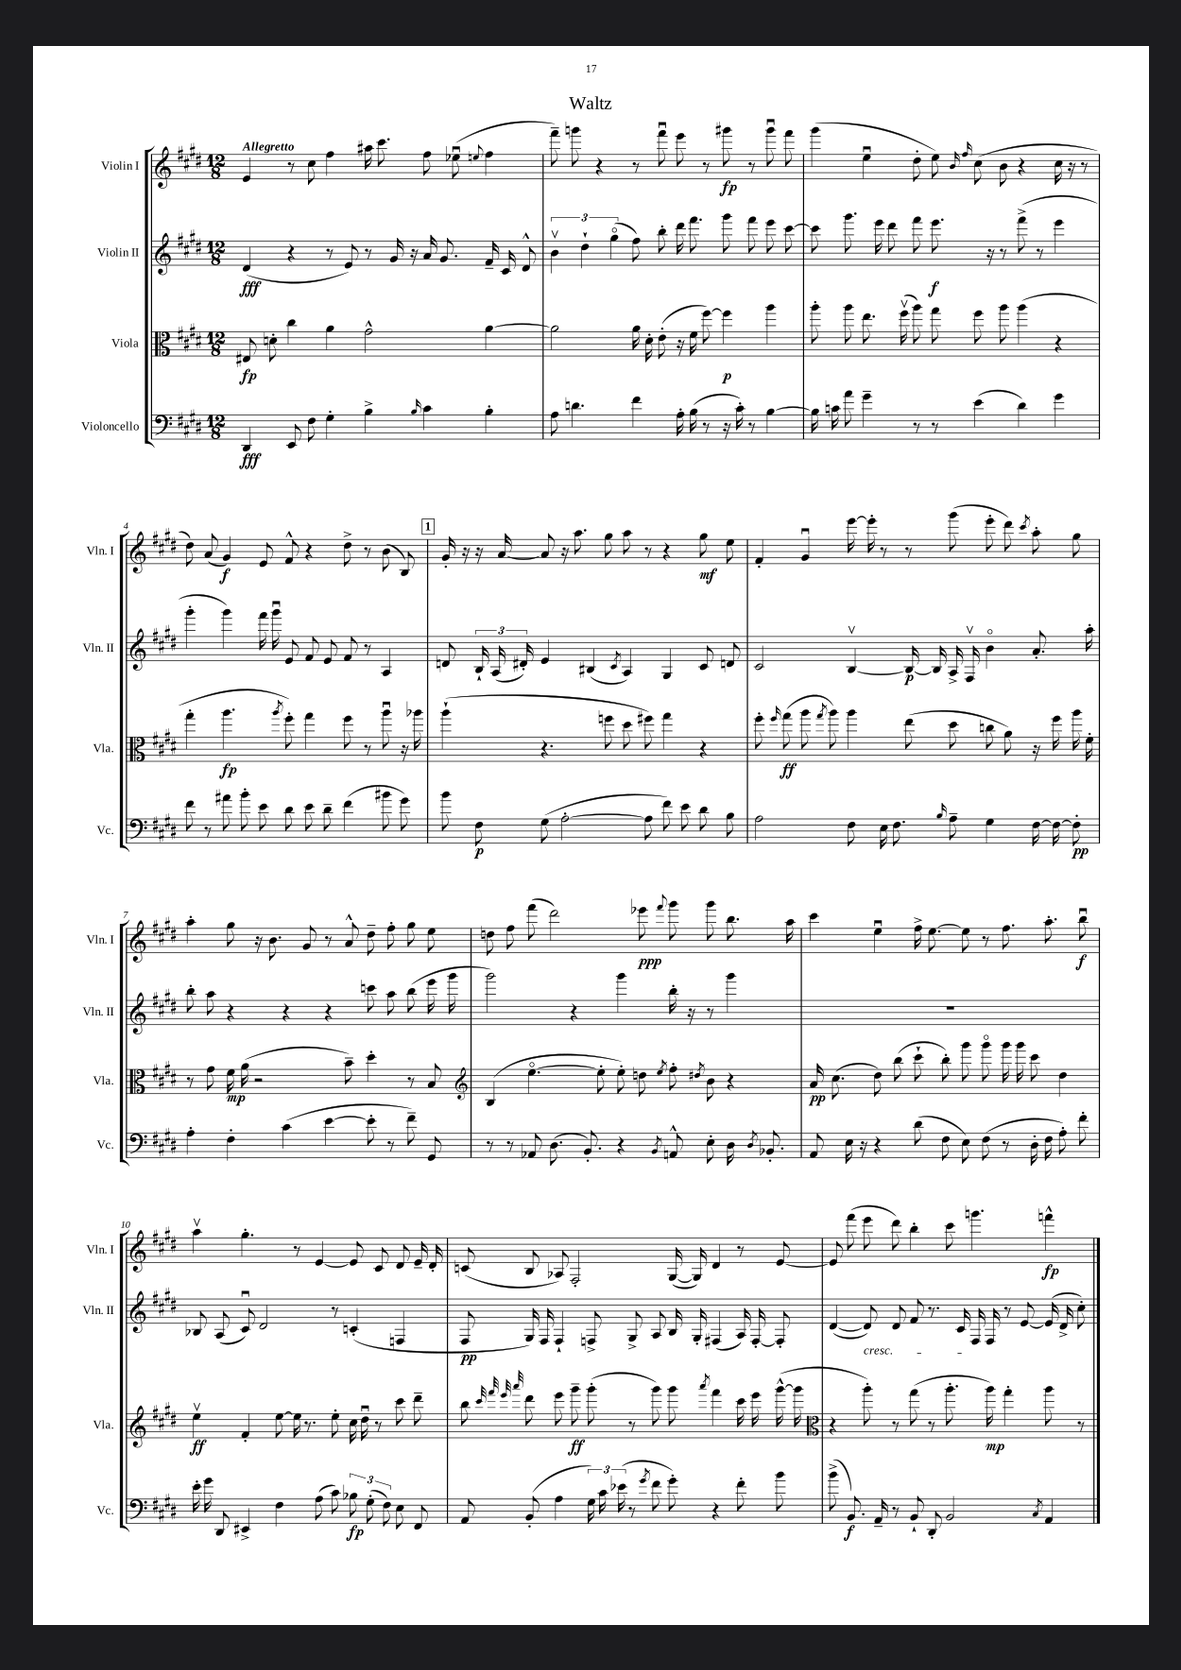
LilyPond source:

\header { title = "Waltz" }
<<
\new StaffGroup <<
\new Staff = "s0" \with { instrumentName = "Violin I" shortInstrumentName = "Vln. I" } {
    \clef treble \key e \major \numericTimeSignature \time 12/8 \tempo "Allegretto"
    \autoBeamOff e'4 r8 cis''8 fis''4 ais''16 cis'''8. fis''8 ees''8\downbow( \appoggiatura { e''8 } fis''4 |
    fis'''8--) g'''8 r4 r8 fis'''8\downbow e'''8 r8 gis'''8\fp r8 gis'''8\downbow fis'''8 |
    gis'''4( e''4\downbow dis''8-. e''8) \grace { b'16 fis''16 } cis''8( b'8 r4 cis''16 r16 r8 |
    dis''8) a'8( gis'4\f) e'8 fis'8-^ r4 dis''8-> r8 b'8( b8) |
    \mark \markup { \box "1" } gis'16-. r16 r16 a'16~ a'8 r16 a''8. gis''8 a''8 r8 r4 gis''8\mf e''8 |
    fis'4-. gis'4\downbow e'''16~ e'''16-. r8 r8 gis'''8( e'''8-. dis'''8) \acciaccatura { cis'''8 } a''8-. gis''8 |
    a''4-. gis''8 r16 b'8. gis'8 r8 a'8-^ dis''8-- fis''8-. gis''8 e''8 |
    d''8 fis''8 fis'''8( dis'''2) ees'''8\ppp \appoggiatura { fis'''8 } gis'''8 gis'''8 b''8. a''16 |
    cis'''4 e''4\downbow fis''16-> e''8.~ e''8 r8 fis''8. a''8.-. b''8\downbow\f |
    a''4\upbow gis''4.-. r8 e'4~ e'8 cis'8 dis'8 e'16-- dis'16-. |
    c'8( b8 aes8) fis2-. gis16~( gis16) dis'4 r8 e'8~ |
    e'8 fis'''8( e'''8 dis'''8) b''4-. cis'''8 g'''4. f'''4-^\fp \bar "|." |
}
\new Staff = "s1" \with { instrumentName = "Violin II" shortInstrumentName = "Vln. II" } {
    \clef treble \key e \major \numericTimeSignature \time 12/8
    \autoBeamOff dis'4\fff( r4 r8 e'8) r8 gis'16 r16 a'16 gis'8. fis'16-- cis'16 dis'8-^ |
    \tuplet 3/2 { b'4\upbow dis''4-! gis''4\flageolet( } fis''8) b''8-. dis'''16 fis'''8. gis'''8 fis'''8 e'''8 cis'''8~ |
    cis'''8 gis'''8. e'''16 dis'''8 fis'''8 e'''8.\f r16 r8 fis'''8->( r8 e'''4 |
    gis'''4-. gis'''4) fis'''16 gis'''16\downbow e'8 fis'8 e'8 fis'8 r8 a4 |
    \mark \markup { \box "1" } d'8 \tuplet 3/2 { b16-! a16( dis'16-.) } e'4 bis4( \acciaccatura { cis'8 } a4) gis4 cis'8 d'8 |
    cis'2 b4~\upbow b16~\p b16 a16-> fis16\upbow b'4\flageolet a'8.-. a''16-. |
    b''8-. a''8 r4 r4 r4 c'''8 a''8 b''8( e'''16 gis'''16 |
    gis'''2) r4 gis'''4 b''16-. r16 r8 gis'''4 |
    R1. |
    bes8 a8( cis'8\downbow) dis'2 r8 c'4-.( f4 |
    fis8\pp gis16) fis16 fis4-! f8-> gis8-> a8 b16 gis16-. fis4( a16) fis16~-. fis8-. |
    dis'4~( dis'8\cresc) dis'8 fis'8 r8. cis'16 fis16\! fis16 r8 e'8~ e'16( dis'16-> cis''8-.) \bar "|." |
}
\new Staff = "s2" \with { instrumentName = "Viola" shortInstrumentName = "Vla." } {
    \clef alto \key e \major \numericTimeSignature \time 12/8
    \autoBeamOff eis8\fp d'8-. cis''4 a'4 gis'2-^ a'4~ |
    a'2 a'16 dis'16-. e'8-.( r16 fis'16 fis''8~) fis''4\p a''4 |
    a''8-. a''8 e''8. fis''16\upbow( a''8) gis''8 fis''8 a''8 a''4( r4 |
    gis''4-. a''4.\fp \acciaccatura { a''8 } fis''8-.) gis''4 fis''8 r8 a''8\downbow r16 aes''16 |
    \mark \markup { \box "1" } a''4-!( r4. f''8 dis''8 fis''8) gis''4 r4 |
    fis''8-. \grace { fis''16 } gis''8\ff( a''8 \acciaccatura { gis''8 } a''8) a''4 e''8( dis''8 c''8 a'8) r16 fis''16 a''16 fis'16-. |
    r8 gis'8 fis'16\mp a'16( r2 b'8--) dis''4-. r8 b8 |
    \clef treble b4( e''4.~\flageolet e''8-. e''8-.) d''8 \acciaccatura { e''8 } fis''8-. \acciaccatura { dis''8 } b'8 r4 |
    a'16\pp cis''8.( dis''8) b''8( cis'''8-! b''8-.) gis'''8 gis'''8\flageolet gis'''16 gis'''16 cis'''8 dis''4 |
    e''4\upbow\ff fis'4-. e''8~ e''16 r8. e''8-. cis''16 dis''16\downbow r8 cis'''8 dis'''8-- |
    b''8 \grace { cis'''32 fis'''32 e'''32 a'''32 } dis'''8 e'''8 gis'''8--\ff gis'''8-.( r8 gis'''8) gis'''8 \acciaccatura { a'''8 } fis'''4 cis'''16 e'''16 gis'''16~-^( gis'''16 |
    \clef alto r4 a''8-.) r8 gis''8( r8 a''8.-. a''16\mp) gis''4-. a''8 r8 \bar "|." |
}
\new Staff = "s3" \with { instrumentName = "Violoncello" shortInstrumentName = "Vc." } {
    \clef bass \key e \major \numericTimeSignature \time 12/8
    \autoBeamOff dis,4\fff e,8 fis8 gis4-. b4-> \grace { b16 } cis'4 b4-. |
    a8 d'4. fis'4 a16-. b16( r8 r16 cis'16-.) r8 b4~ |
    b16 c'16 a'8 gis'4-- r8 r8 e'4( dis'4) gis'4 |
    fis'8 r8 ais'8 b'8-. e'8 dis'8 e'8 dis'8-- fis'4( bis'8 gis'8) |
    \mark \markup { \box "1" } b'8 fis8\p gis8( a2~-. a8 fis'8) e'8 dis'8 b8 |
    a2 fis8 e16 fis8. \grace { b16 } a8-- gis4 fis16~ fis16~ fis8-.\pp |
    a4-. fis4-. cis'4( e'4~ e'8-. r8 fis'8--) gis,8 |
    r8 r8 aes,8 dis8.( b,8.-.) r4 \acciaccatura { b,8 } a,8-^ e8-. dis16 \acciaccatura { dis8 } bes,8.-. |
    a,8 e16 r16 r4 dis'8( fis8 e8) fis8( r8 dis16-. fis16 a8-.) fis'8-. |
    e'16-. gis'16 dis,8 eis,4-> fis4 a8( cis'8) \tuplet 3/2 { bes8\fp gis8-.( fis8) } e8 fis,8 |
    a,8 b,8-.( a4 \tuplet 3/2 { gis16) cis'16 ees'16( } r8 \acciaccatura { gis'8 } fis'8 gis'8-.) r4 fis'8-. b'8 |
    b'8->( b,8.\f) a,16-- r8 b,8-! dis,8-. b,2 \acciaccatura { cis8 } a,4 \bar "|." |
}
>>
>>
